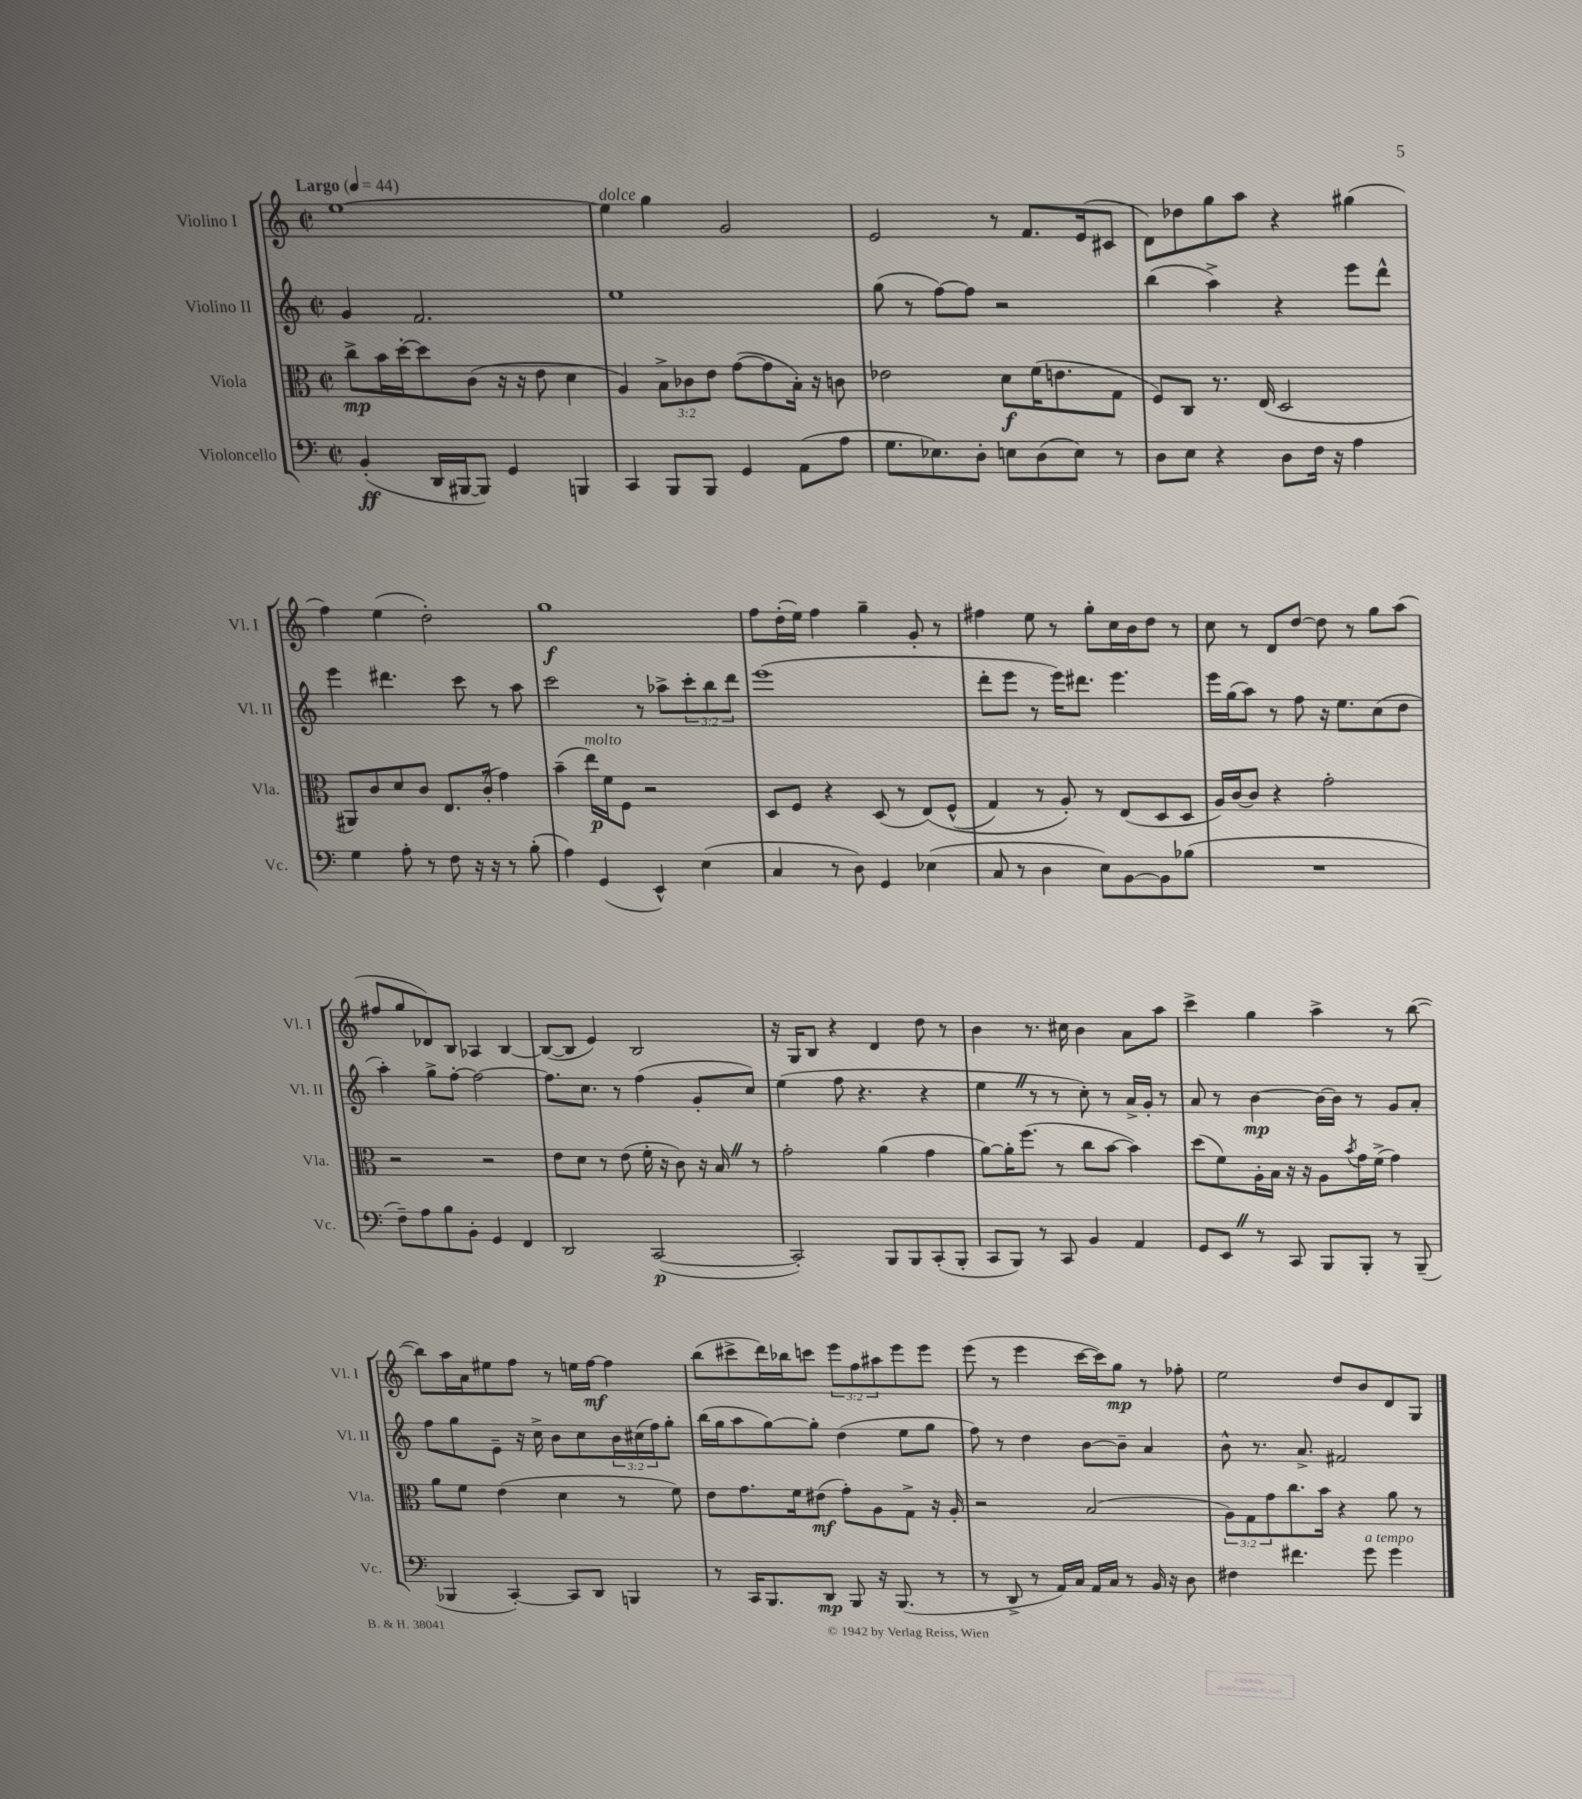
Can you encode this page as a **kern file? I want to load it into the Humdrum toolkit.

**kern	**kern	**kern	**kern
*staff4	*staff3	*staff2	*staff1
*clefF4	*clefC3	*clefG2	*clefG2
*k[]	*k[]	*k[]	*k[]
*M2/2	*M2/2	*M2/2	*M2/2
*met(c|)	*met(c|)	*met(c|)	*met(c|)
*MM44	*MM44	*MM44	*MM44
(4BB'	8cc^	4g	[1ee
.	16b	.	.
.	[16dd'	.	.
16DD	8dd]	2.f	.
[16BBB#	.	.	.
8BBB#])	(8c	.	.
4GG	16r	.	.
.	16r	.	.
.	8e	.	.
4BBB	4d	.	.
=	=	=	=
4CC	4A)	1ee	4ee]
8BBB	12B^	.	4gg
.	12c-	.	.
8BBB	.	.	.
.	12e	.	.
4GG	([8g	.	2g
.	8g]	.	.
(8AA	16B')	.	.
.	16r	.	.
8A	8c	.	.
=	=	=	=
8.G	2e-	(8gg	2e
.	.	8r	.
8.E-)	.	.	.
.	.	[8ff)	.
8D'	.	8ff]	.
8E	8d	2r	8r
(8D	(16f	.	8.f
.	8.e	.	.
8E)	.	.	.
.	.	.	(16e
8r	8G	.	8c#
=	=	=	=
8D	8F)	(4bb	8d)
8E	8C	.	8dd-
4r	8.r	4aa^)	8gg
.	.	.	8aa
.	(16E	.	.
8D	2D	4r	4r
16F	.	.	.
16r	.	.	.
4A	.	8eee	(4gg#
.	.	8ddd^^	.
=	=	=	=
4G	8AA#)	4eee	4ff)
.	8c	.	.
8A'	8d	4.ddd#	(4ee
8r	8c	.	.
8F	8.E	.	2dd')
16r	.	8ccc	.
16r	(16c'	.	.
8r	4g)	8r	.
(8B'	.	8aa	.
=	=	=	=
4A)	(4b~	2ccc	1gg
(4GG	16ee)	.	.
.	16f	.	.
.	8F	.	.
4EE^^)	2r	8r	.
.	.	8aa-^	.
(4E	.	12ccc'	.
.	.	12bb	.
.	.	12ddd	.
=	=	=	=
4C	8D	(1eee	8ff
.	8F	.	(16dd'
.	.	.	16ee)
8r	4r	.	4ff
8D)	.	.	.
4GG	(8D	.	4gg~
.	8r	.	.
(4E-	&(8E)	.	8g'
.	(8F^^	.	8r
=	=	=	=
8C	4G)	8ddd'	4ff#
8r	.	8eee	.
4D	8r	8r	8ee
.	8A'&)	16eee)	8r
.	.	8.ddd#	.
8E)	8r	.	8gg'
[8BB	(8E	4.eee	16cc
.	.	.	16b
8BB]	8D	.	8dd
(8B-	8D	.	8r
=	=	=	=
1r	16A)	16eee	8cc
.	[16c	(16gg	.
.	8c]	8aa)	8r
.	4r	8r	8d
.	.	8ff	[8dd
.	2g'	16r	8dd]
.	.	8.ee	.
.	.	.	8r
.	.	(8cc	8gg
.	.	8dd	(8aa
=	=	=	=
8F~)	2r	4aa')	8ff#
8A	.	.	8gg
8B	.	8gg^	8d-)
8BB'	.	[8ff'	8B
4GG	2r	2ff_	4A-
4FF	.	.	[4B
=	=	=	=
2DD	8e	8.ff]	(8B_
.	8d	.	8B]
.	.	8.cc	.
.	8r	.	4e)
.	(8e	8r	.
([2CC	16f'	(4ff	2B
.	16r	.	.
.	8c)	.	.
.	16r	8g'	.
.	16B	.	.
.	8r	8cc)	.
=	=	=	=
2CC'])	2g'	(4ee	16r
.	.	.	16G
.	.	.	8B
.	.	8ff	4r
.	.	4.r	.
8BBB	(4a	.	4d
8BBB	.	.	.
(8CC'	4g	4r	8dd
8BBB'	.	.	8r
=	=	=	=
8CC	[8a)	4ee	4b
8BBB)	16a']	.	.
.	(8.ff	.	.
8r	.	8r	8.r
8CC	8r	8r	.
.	.	.	16cc#
4BB	8cc	8cc')	4b
.	[8b	8r	.
4AA	4b])	16a^	8a
.	.	16g'	.
.	.	8r	8aa
=	=	=	=
8GG	(8dd	8a	4ccc^
8EE	8f)	8r	.
8r	16A'	[4b	4gg
.	16B	.	.
8CC	16r	.	.
.	16r	.	.
8BBB	8A	16b_	4aa^
.	.	16b]	.
.	8qb	.	.
8BBB'	16g	8r	.
.	(16f^	.	.
8r	4g)	8g	8r
(8BBB~	.	8a'	([8bb
=	=	=	=
4BBB-	8a	8ff	8bb])
.	8f	8gg	16aa
.	.	.	16a
[4CC')	(4e	8e~	8ee#
.	.	16r	8ff
.	.	16cc^	.
8CC]	4d	8b	8r
8DD	.	8cc	16ee
.	.	.	[16ff
4BBB	8r	24b	4ff]
.	.	(24cc#	.
.	.	24ff)	.
.	8f)	8gg'	.
=	=	=	=
8r	8e	(16bb	(8bb
.	.	16gg	.
16CC	8.g	8aa	8ccc#^
8.BBB	.	.	.
.	.	[8gg)	16ddd)
.	16f	.	16bb-
8DD	(8e#	8gg']	8ccc
8BBB	8g')	(4dd	12eee
.	.	.	12ff
16r	8A	.	.
.	.	.	12aa#
(8.BBB	.	.	.
.	8G^	8ee	8eee
8r	16r	8gg	8eee
.	16A'	.	.
=	=	=	=
8r	2r	8ff)	(8eee
8DD^	.	8r	8r
8r	.	4dd	4eee
16AA)	.	.	.
16C	.	.	.
16AA	(2B	[8b	[16ccc
16C	.	.	16ccc])
8r	.	8b~]	8gg
16BB	.	4a	8r
16r	.	.	.
8D	.	.	8ff-'
=	=	=	=
4F#	12A)	8b^^	2ee
.	12G	.	.
.	.	8.r	.
.	12g	.	.
4.f#	8.cc	.	.
.	.	8.a^	.
.	16b	.	.
.	4r	2f#	8dd
8g	.	.	8b
4g	8a	.	8d
.	8r	.	8G
==	==	==	==
*-	*-	*-	*-
